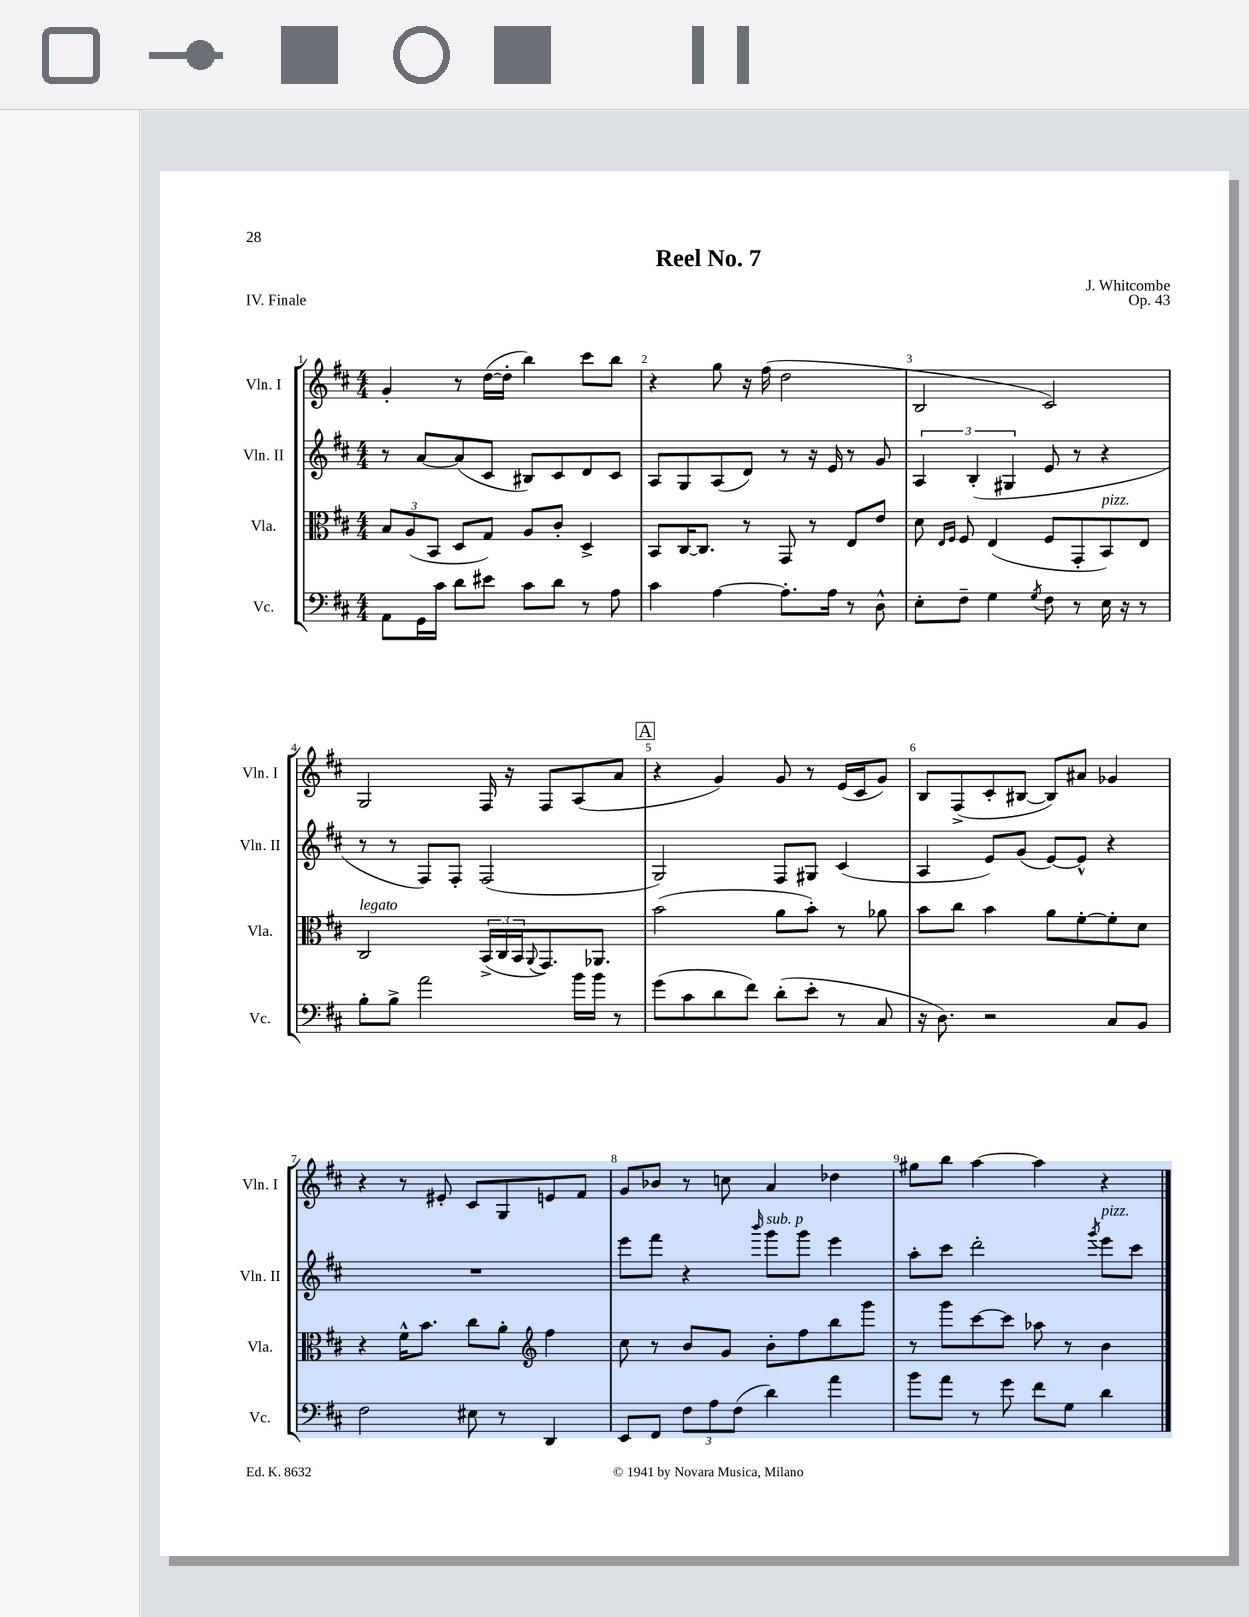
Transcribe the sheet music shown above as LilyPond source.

\header { title = "Reel No. 7" composer = "J. Whitcombe" opus = "Op. 43" piece = "IV. Finale" }
<<
\new StaffGroup <<
\new Staff = "s0" \with { instrumentName = "Vln. I" shortInstrumentName = "Vln. I" } {
    \clef treble \key d \major \numericTimeSignature \time 4/4
    g'4-. r8 d''16~( d''16-. b''4) cis'''8 b''8 |
    r4 g''8 r16 fis''16( d''2 |
    b2 cis'2) |
    g2 fis16 r16 fis8 a8( a'8 |
    \mark \markup { \box "A" } r4 g'4) g'8 r8 e'16( cis'16 g'8) |
    b8 fis8->( cis'8-. bis8~ bis8) ais'8 ges'4 |
    r4 r8 eis'8-. cis'8 g8 e'8 fis'8 |
    g'8 bes'8 r8 c''8 a'4 des''4 |
    gis''8 b''8 a''4~ a''4 r4 \bar "|." |
}
\new Staff = "s1" \with { instrumentName = "Vln. II" shortInstrumentName = "Vln. II" } {
    \clef treble \key d \major \numericTimeSignature \time 4/4
    r8 a'8~ a'8( cis'8 bis8) cis'8 d'8 cis'8 |
    a8 g8 a8( d'8) r8 r16 e'16 r8 g'8 |
    \tuplet 3/2 { a4 b4-.( gis4 } e'8 r8 r4 |
    r8 r8 fis8) fis8-. fis2( |
    \mark \markup { \box "A" } g2) fis8 gis8 cis'4( |
    a4 e'8) g'8( e'8~) e'8-^ r4 |
    R1 |
    e'''8 fis'''8 r4 \grace { b'''16 } g'''8^\markup { \italic "sub. p" } g'''8 e'''4 |
    a''8-. cis'''8 d'''2-. \acciaccatura { g'''8 } e'''8^\markup { \italic "pizz." } cis'''8 \bar "|." |
}
\new Staff = "s2" \with { instrumentName = "Vla." shortInstrumentName = "Vla." } {
    \clef alto \key d \major \numericTimeSignature \time 4/4
    \tuplet 3/2 { b8 a8( b,8 } d8 g8) a8 cis'8-. d4-> |
    b,8 cis16~ cis8. r8 g,8 r8 e8 e'8 |
    d'8 \grace { e16 fis16 } fis8 e4( fis8 g,8-. b,8^\markup { \italic "pizz." }) e8 |
    cis2^\markup { \italic "legato" } \tuplet 3/2 { b,16->( cis16 b,16 } \appoggiatura { a,8 } g,8.) aes,8. |
    \mark \markup { \box "A" } b'2( a'8 b'8-.) r8 aes'8 |
    b'8 cis''8 b'4 a'8 fis'8~-. fis'8-. d'8 |
    r4 fis'16-^ b'8. cis''8 a'8-. \clef treble fis''4 |
    cis''8 r8 b'8 g'8 b'8-. fis''8 b''8 g'''8 |
    r8 g'''8 cis'''8~ cis'''8 aes''8 r8 b'4 \bar "|." |
}
\new Staff = "s3" \with { instrumentName = "Vc." shortInstrumentName = "Vc." } {
    \clef bass \key d \major \numericTimeSignature \time 4/4
    a,8 g,16 cis'16 d'8 eis'8 cis'8 d'8 r8 a8 |
    cis'4 a4~ a8.-. a16 r8 d8-^ |
    e8-. fis8-- g4 \acciaccatura { g8 } fis8 r8 e16 r16 r8 |
    b8-. b8-> a'2 b'16 b'16 r8 |
    \mark \markup { \box "A" } g'8( cis'8 d'8 fis'8) d'8-.( e'8-. r8 cis8 |
    r16 d8.) r2 cis8 b,8 |
    fis2 eis8 r8 d,4 |
    e,8 fis,8 \tuplet 3/2 { fis8 a8 fis8( } d'4) a'4 |
    b'8 a'8 r8 g'8 fis'8 g8 d'4 \bar "|." |
}
>>
>>
\layout { \context { \Score \override BarNumber.break-visibility = ##(#f #t #t) barNumberVisibility = #all-bar-numbers-visible } }
